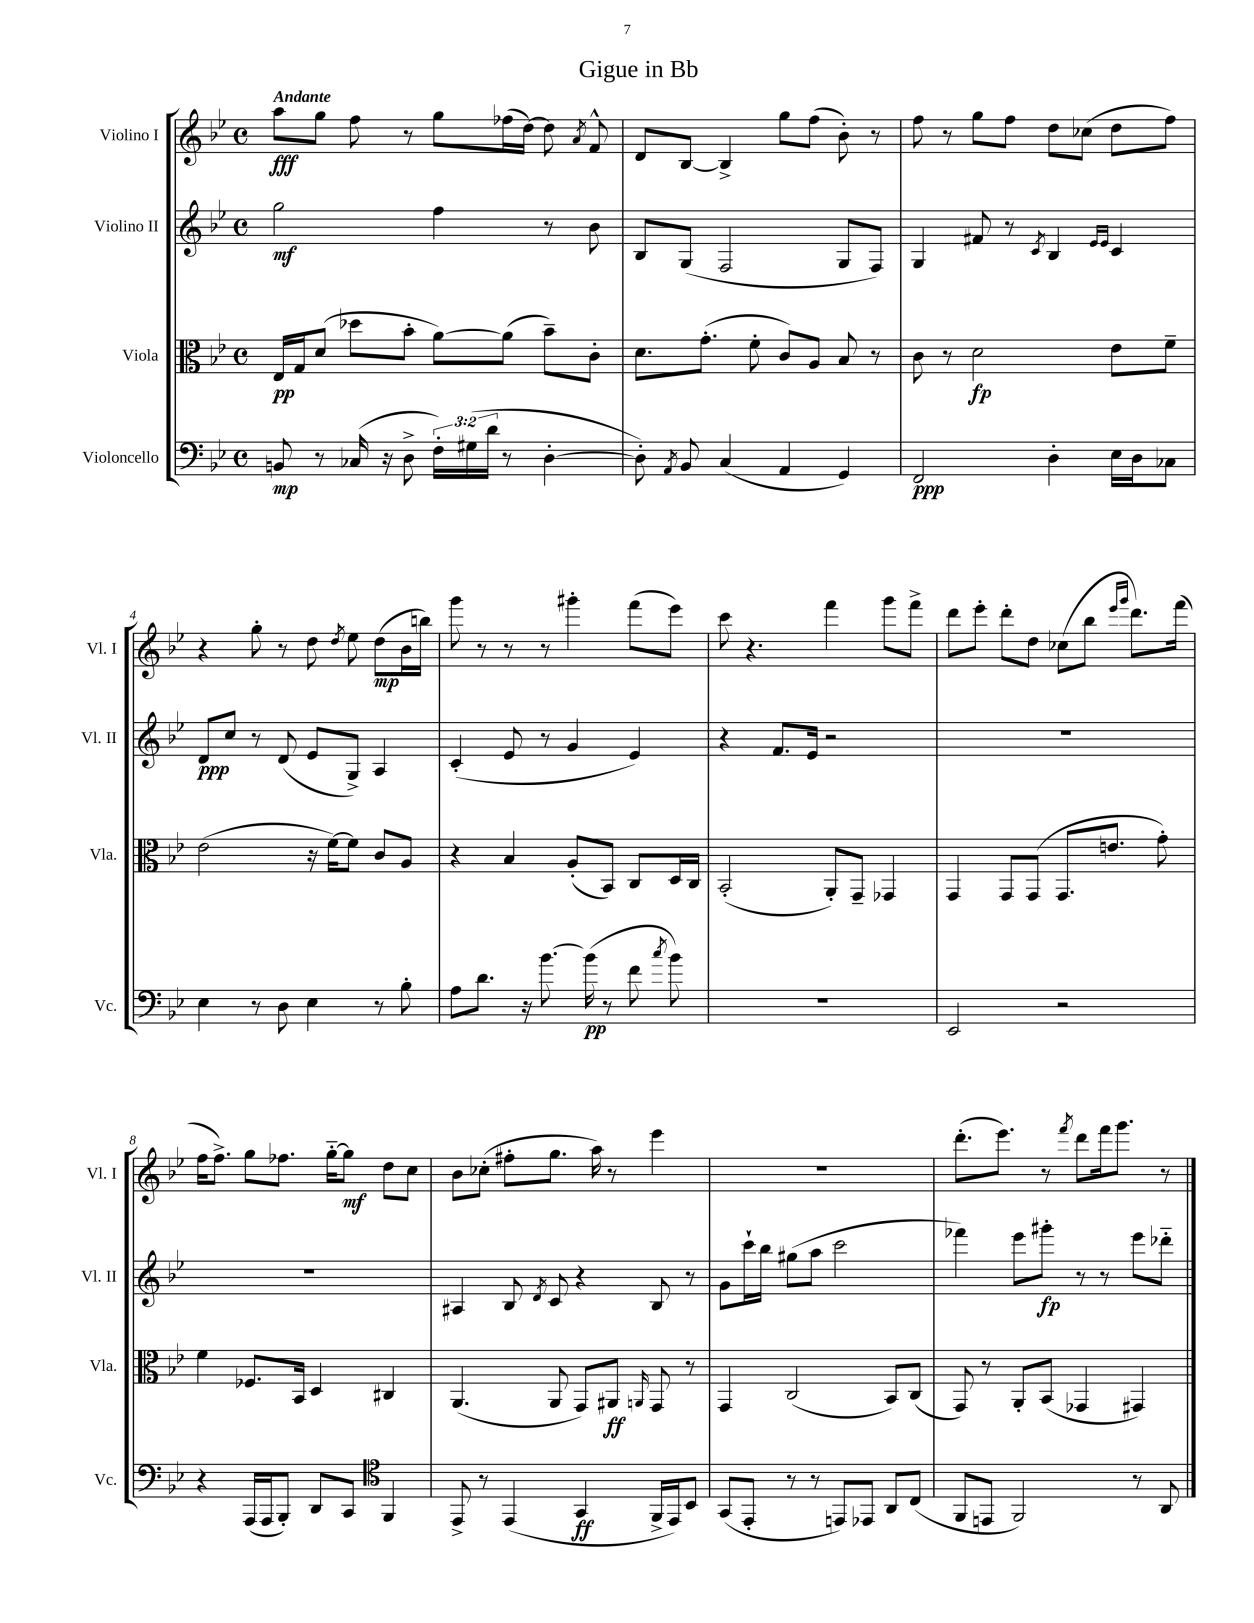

**kern	**dynam	**kern	**dynam	**kern	**dynam	**kern	**dynam
*part4	*part4	*part3	*part3	*part2	*part2	*part1	*part1
*staff4	*staff4	*staff3	*staff3	*staff2	*staff2	*staff1	*staff1
*I"Violoncello	*	*I"Viola	*	*I"Violino II	*	*I"Violino I	*
*I'Vc.	*	*I'Vla.	*	*I'Vl. II	*	*I'Vl. I	*
*clefF4	*	*clefC3	*	*clefG2	*	*clefG2	*
*k[b-e-]	*	*k[b-e-]	*	*k[b-e-]	*	*k[b-e-]	*
*M4/4	*	*M4/4	*	*M4/4	*	*M4/4	*
*met(c)	*	*met(c)	*	*met(c)	*	*met(c)	*
=1	=1	=1	=1	=1	=1	=1	=1
!	!	!	!	!	!	!LO:TX:a:B:t=Andante	!
8BBn/	mp	16E-/LL	pp	2gg\	mf	8aa\L	fff
.	.	16G/J	.	.	.	.	.
8r	.	(8d/J	.	.	.	8gg\J	.
(16C-X/	.	8dd-X\L	.	.	.	8ff\	.
16r	.	.	.	.	.	.	.
8D^\	.	8b-'\J	.	.	.	8r	.
24F'\LL)	.	[8a\L)	.	4ff\	.	8gg\L	.
(24G#X\	.	.	.	.	.	.	.
24d\JJ	.	.	.	.	.	.	.
8r	.	(8a\J]	.	.	.	(16ff-X\L	.
.	.	.	.	.	.	[16dd\JJ)	.
[4D'\	.	8b-~\L)	.	8r	.	8dd\]	.
.	.	.	.	.	.	8qa/	.
.	.	8c'\J	.	8b-\	.	8f^^/	.
=2	=2	=2	=2	=2	=2	=2	=2
8D'\])	.	8.d\L	.	8B-/L	.	8d/L	.
8qAA/	.	.	.	.	.	.	.
8BB-/	.	.	.	(8G/J	.	[8B-/J	.
.	.	(8.g'\J	.	.	.	.	.
(4C/	.	.	.	2F/	.	4B-^/]	.
.	.	8f'\	.	.	.	.	.
4AA/	.	8c/L)	.	.	.	8gg\L	.
.	.	8A/J	.	.	.	(8ff\J	.
4GG/)	.	8B-/	.	8G/L	.	8b-'\)	.
.	.	8r	.	8F/J)	.	8r	.
=3	=3	=3	=3	=3	=3	=3	=3
2FF/	ppp	8c\	.	4G/	.	8ff\	.
.	.	8r	.	.	.	8r	.
.	.	2d\	fp	8f#X/	.	8gg\L	.
.	.	.	.	8r	.	8ff\J	.
.	.	.	.	8qc/	.	.	.
4D'\	.	.	.	4B-/	.	8dd\L	.
.	.	.	.	.	.	(8cc-X\J	.
.	.	.	.	16qqe-/LL	.	.	.
.	.	.	.	16qqe-/JJ	.	.	.
16E-\LL	.	8e-\L	.	4c/	.	8dd\L	.
16D\J	.	.	.	.	.	.	.
8C-X\J	.	8f~\J	.	.	.	8ff\J)	.
!!LO:LB:g=z
=4	=4	=4	=4	=4	=4	=4	=4
4E-\	.	(2e-\	.	8d/L	ppp	4r	.
.	.	.	.	8cc/J	.	.	.
8r	.	.	.	8r	.	8gg'\	.
8D\	.	.	.	(8d/	.	8r	.
4E-\	.	16r	.	8e-/L	.	8dd\	.
.	.	[16f\KL)	.	.	.	.	.
.	.	.	.	.	.	8qdd/	.
.	.	8f\J]	.	8G^/J)	.	8ee-\	.
8r	.	8c/L	.	4A/	.	(8dd\L	mp
8B-'\	.	8A/J	.	.	.	16b-\L	.
.	.	.	.	.	.	16bbn\JJ)	.
=5	=5	=5	=5	=5	=5	=5	=5
8A\L	.	4r	.	(4c'/	.	8ggg\	.
8.d\J	.	.	.	.	.	8r	.
.	.	4B-/	.	8e-/	.	8r	.
16r	.	.	.	.	.	.	.
[8.b-\	.	.	.	8r	.	8r	.
.	.	(8A'/L	.	4g/	.	4ggg#X'\	.
(16b-\]	pp	.	.	.	.	.	.
8r	.	8BB-/J)	.	.	.	.	.
8f\	.	8C/L	.	4e-/)	.	(8fff\L	.
8qcc/	.	.	.	.	.	.	.
8b-\)	.	16D/L	.	.	.	8eee-\J)	.
.	.	16C/JJ	.	.	.	.	.
=6	=6	=6	=6	=6	=6	=6	=6
1r	.	(2BB-'/	.	4r	.	8ccc\	.
.	.	.	.	.	.	4.r	.
.	.	.	.	8.f/L	.	.	.
.	.	.	.	16e-/Jk	.	.	.
.	.	8AA'/L)	.	2r	.	4fff\	.
.	.	8GG~/J	.	.	.	.	.
.	.	4GG-X/	.	.	.	8ggg\L	.
.	.	.	.	.	.	8fff^\J	.
=7	=7	=7	=7	=7	=7	=7	=7
2EE-/	.	4GG/	.	1r	.	8ddd\L	.
.	.	.	.	.	.	8eee-'\J	.
.	.	8GG/L	.	.	.	8ddd'\L	.
.	.	(8GG/J	.	.	.	8dd\J	.
2r	.	8.GG/L	.	.	.	(8cc-X\L	.
.	.	.	.	.	.	8bb-\J	.
.	.	8.en/J	.	.	.	.	.
.	.	.	.	.	.	16qqeee-/LL	.
.	.	.	.	.	.	16qqggg/JJ	.
.	.	.	.	.	.	8.ddd\L)	.
.	.	8g'\)	.	.	.	.	.
.	.	.	.	.	.	(16fff\Jk	.
!!LO:LB:g=z
=8	=8	=8	=8	=8	=8	=8	=8
4r	.	4f\	.	1r	.	16ff\KL	.
.	.	.	.	.	.	8.ff^\J)	.
(16AAA/LL	.	8.F-X/L	.	.	.	8gg\L	.
16AAA/J	.	.	.	.	.	.	.
8BBB-'/J)	.	.	.	.	.	8.ff-X\J	.
.	.	16BB-/Jk	.	.	.	.	.
8DD/L	.	4D/	.	.	.	.	.
.	.	.	.	.	.	[16gg\KL	.
8CC/J	.	.	.	.	.	8gg\J]	mf
*clefC4	*	*	*	*	*	*	*
4FF/	.	4C#X/	.	.	.	8dd\L	.
.	.	.	.	.	.	8cc\J	.
=9	=9	=9	=9	=9	=9	=9	=9
8EE-^/	.	(4.AA/	.	4A#X/	.	8b-\L	.
8r	.	.	.	.	.	(8cc-X'\J	.
(4EE-/	.	.	.	8B-/	.	8ff#X'\L	.
.	.	.	.	8qd/	.	.	.
.	.	8AA/	.	8c/	.	8.gg\J	.
4GG/	ff	8GG/L)	.	4r	.	.	.
.	.	.	.	.	.	16aa\)	.
.	.	8AA#X/J	ff	.	.	8r	.
.	.	16qqAAn/	.	.	.	.	.
16FF^/LL	.	8GG/	.	8B-/	.	4eee-\	.
16EE-/J)	.	.	.	.	.	.	.
8BB-/J	.	8r	.	8r	.	.	.
=10	=10	=10	=10	=10	=10	=10	=10
(8GG/L	.	4GG/	.	8g\L	.	1r	.
8EE-'/J	.	.	.	16ccc`\L	.	.	.
.	.	.	.	16bb-\JJ	.	.	.
8r	.	(2C/	.	(8gg#X\L	.	.	.
8r	.	.	.	8aa\J	.	.	.
8EEn/L)	.	.	.	2ccc\	.	.	.
8EE-X/J	.	.	.	.	.	.	.
8AA/L	.	8BB-/L)	.	.	.	.	.
(8C/J	.	(8C/J	.	.	.	.	.
=11	=11	=11	=11	=11	=11	=11	=11
8FF/L	.	8GG/)	.	4fff-X\)	.	(8.ddd'\L	.
8EEn/J	.	8r	.	.	.	.	.
.	.	.	.	.	.	8.eee-\J)	.
2FF/)	.	8AA'/L	.	8eee-\L	.	.	.
.	.	(8BB-/J	.	8ggg#X'\J	fp	8r	.
.	.	.	.	.	.	8qfff/	.
.	.	4GG-X/	.	8r	.	8ddd\L	.
.	.	.	.	8r	.	16fff\k	.
.	.	.	.	.	.	8.ggg\J	.
8r	.	4GG#X/)	.	8eee-\L	.	.	.
8AA/	.	.	.	8ddd-X\J	.	8r	.
==	==	==	==	==	==	==	==
*-	*-	*-	*-	*-	*-	*-	*-
